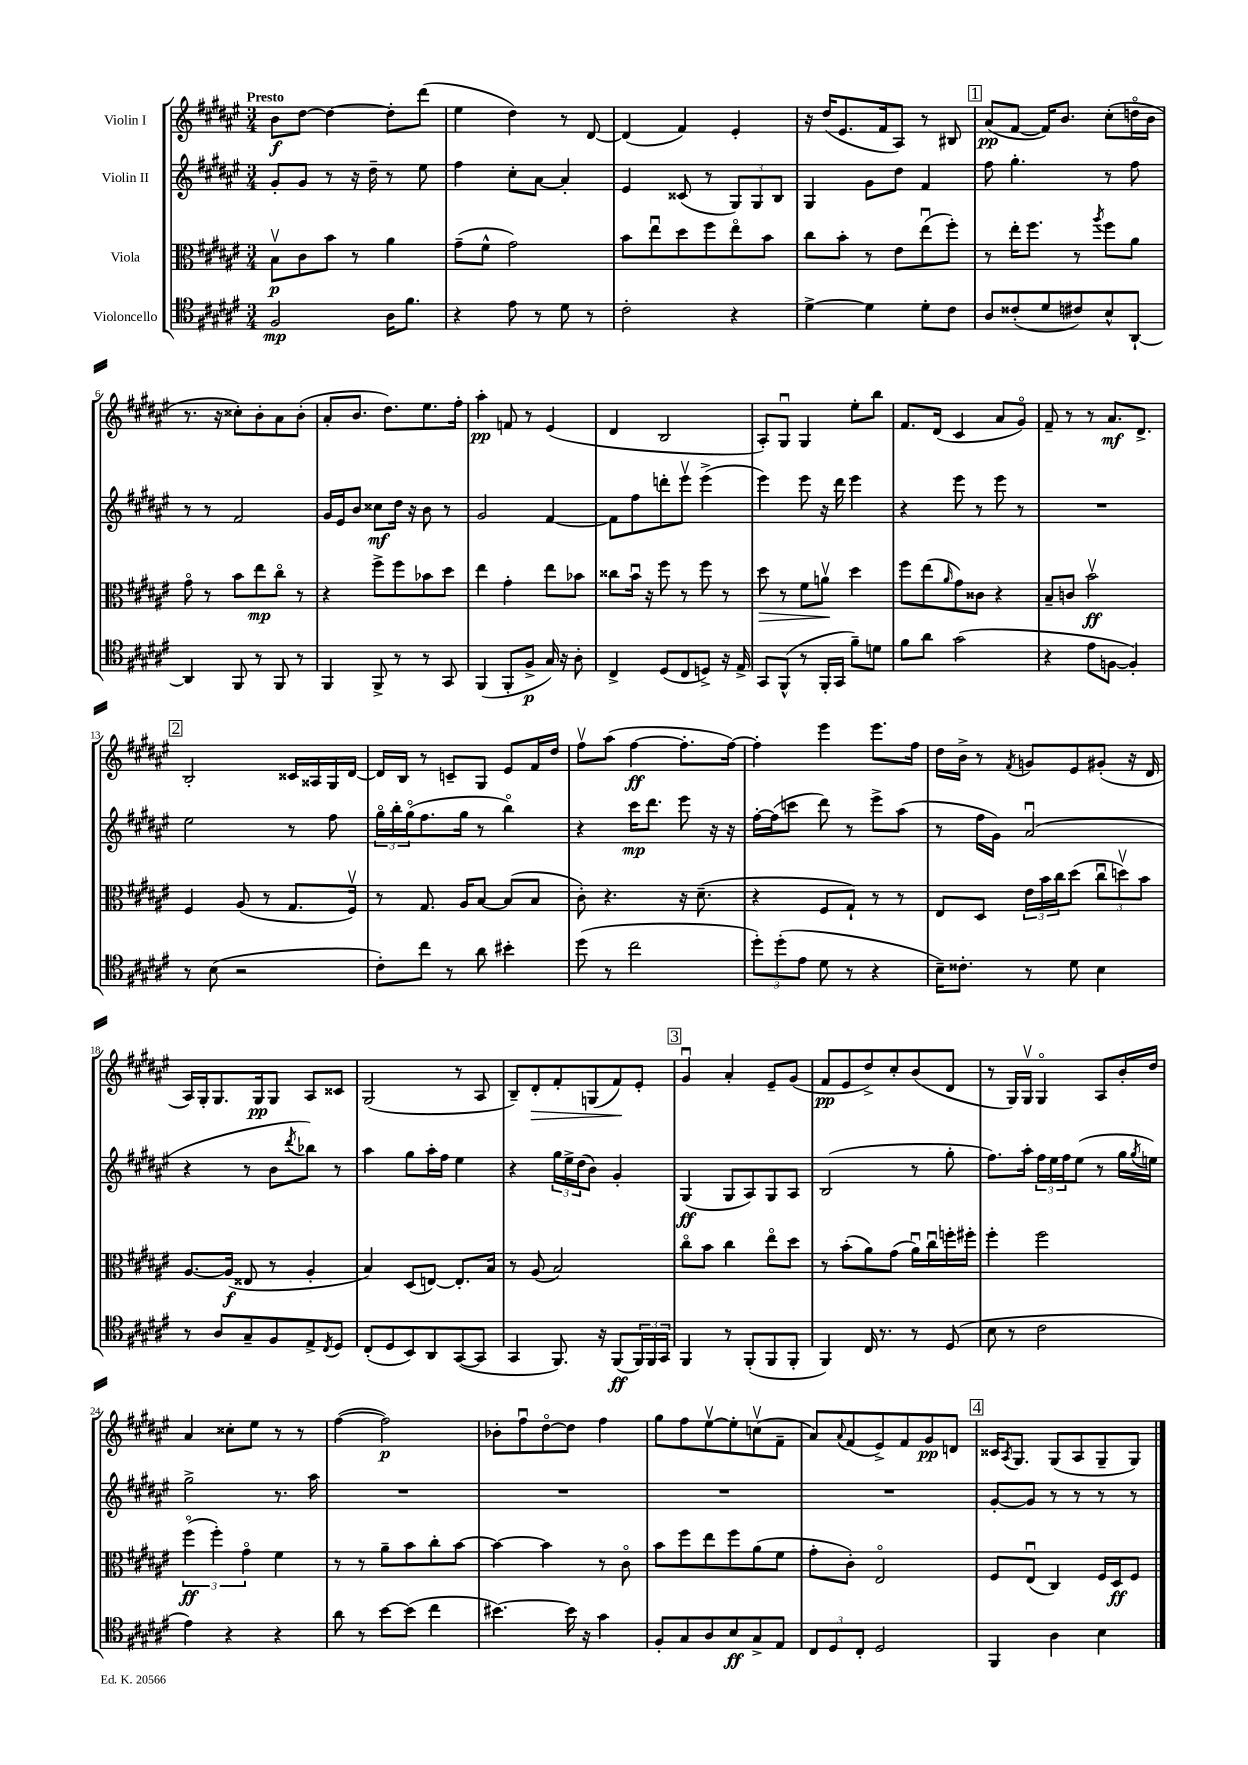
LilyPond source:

<<
\new StaffGroup <<
\new Staff = "s0" \with { instrumentName = "Violin I" } {
    \clef treble \key fis \major \numericTimeSignature \time 3/4 \tempo "Presto"
    b'8\f dis''8~ dis''4~ dis''8-. dis'''8( |
    eis''4 dis''4) r8 dis'8~ |
    dis'4( fis'4) eis'4-. |
    r16 dis''16( eis'8. fis'16 ais8) r8 bis8 |
    \mark \markup { \box "1" } ais'8\pp( fis'8~ fis'16) b'8. cis''8-.( d''16\flageolet b'16 |
    r8. r16 cisis''8-.) b'8-. ais'8 b'8-.( |
    ais'8-. b'8. dis''8.) eis''8. fis''16-. |
    ais''4-.\pp f'8 r8 eis'4( |
    dis'4 b2 |
    ais8-.) gis8\downbow gis4 eis''8-. b''8 |
    fis'8. dis'16( cis'4 ais'8 gis'8\flageolet) |
    fis'8-- r8 r8 ais'8.\mf dis'8.-> |
    \mark \markup { \box "2" } b2-. cisis'16 aisis16 gis16 dis'16~ |
    dis'16 b16 r8 c'8-- gis8 eis'8 fis'16 dis''16 |
    fis''8\upbow ais''8( fis''4~\ff fis''8.-. fis''16~) |
    fis''4-. eis'''4 eis'''8. fis''16 |
    dis''16 b'16-> r8 \acciaccatura { fis'8 } g'8 eis'8 gis'8-.( r16 dis'16 |
    ais16) gis16-. gis8. gis16\pp gis8 ais8 cisis'8 |
    gis2( r8 ais8 |
    b8--) dis'8-.\> fis'8-. g8( fis'8\!) eis'8-. |
    \mark \markup { \box "3" } gis'4\downbow ais'4-. eis'8-- gis'8( |
    fis'8\pp eis'8 dis''8->) cis''8-. b'8( dis'8 |
    r8 gis16) gis16\upbow gis4\flageolet ais8 b'16-. dis''16 |
    ais'4 cisis''8-. eis''8 r8 r8 |
    fis''4~( fis''2\p) |
    bes'8-. fis''8\downbow dis''8~\flageolet dis''8 fis''4 |
    gis''8 fis''8 eis''8~\upbow eis''8-. c''8\upbow( fis'8-- |
    ais'8) \appoggiatura { ais'8 } fis'8( eis'8->) fis'8 gis'8\pp d'8 |
    \mark \markup { \box "4" } cisis'16 \acciaccatura { ais8 } gis8. gis8( ais8 gis8-- gis8) \bar "|." |
}
\new Staff = "s1" \with { instrumentName = "Violin II" } {
    \clef treble \key fis \major \numericTimeSignature \time 3/4
    gis'8-. gis'8 r8 r16 dis''16-- r8 eis''8 |
    fis''4 cis''8-. ais'8~ ais'4-. |
    eis'4 cisis'8( r8 \tuplet 3/2 { gis8) gis8 b8 } |
    gis4 gis'8 dis''8 fis'4 |
    \mark \markup { \box "1" } fis''8 gis''4.-. r8 fis''8 |
    r8 r8 fis'2 |
    gis'16 eis'16 b'8 cisis''8\mf dis''16 r16 b'8 r8 |
    gis'2 fis'4~ |
    fis'8 fis''8 d'''8-. eis'''8\upbow eis'''4->( |
    eis'''4) eis'''8 r16 dis'''16 eis'''4 |
    r4 eis'''8 r8 eis'''8 r8 |
    R2. |
    \mark \markup { \box "2" } eis''2 r8 fis''8 |
    \tuplet 3/2 { gis''16\flageolet b''16-. gis''16\flageolet( } fis''8. gis''16 r8 b''4\flageolet) |
    r4 cis'''16\mp dis'''8. eis'''8 r16 r16 |
    fis''16~-. fis''16( c'''8 dis'''8) r8 eis'''8-> ais''8( |
    r8 fis''16 gis'16) ais'2\downbow( |
    r4 r8 b'8 \acciaccatura { dis'''8 } bes''8) r8 |
    ais''4 gis''8 ais''16-. fis''16 eis''4 |
    r4 \tuplet 3/2 { gis''16 eis''16-> dis''16( } b'8) gis'4-. |
    \mark \markup { \box "3" } gis4\ff( gis8 ais8) gis8 ais8 |
    b2( r8 gis''8-. |
    fis''8.) ais''16-. \tuplet 3/2 { fis''16 eis''16 fis''16 } eis''8( r8 gis''16 \acciaccatura { gis''8 } e''16) |
    gis''2-> r8. ais''16 |
    R2. |
    R2. |
    R2. |
    R2. |
    \mark \markup { \box "4" } gis'8~-. gis'8 r8 r8 r8 r8 \bar "|." |
}
\new Staff = "s2" \with { instrumentName = "Viola" } {
    \clef alto \key fis \major \numericTimeSignature \time 3/4
    b8\upbow\p cis'8 b'8 r8 ais'4 |
    gis'8--( fis'8-^ gis'2) |
    b'8 eis''8\downbow dis''8 fis''8 eis''8\flageolet b'8 |
    cis''8 b'8-. r8 eis'8 eis''8\downbow( fis''8-.) |
    \mark \markup { \box "1" } r8 eis''16-. fis''8. r8 \acciaccatura { ais''8 } fis''8 ais'8 |
    gis'8\flageolet r8 b'8 eis''8\mp cis''8\flageolet r8 |
    r4 fis''8-> fis''8 bes'8 dis''8 |
    eis''4 gis'4-. eis''8 bes'8 |
    cisis''8 b'16\downbow r16 fis''8 r8 fis''8 r8 |
    dis''8\> r8 fis'8 a'8\upbow\! dis''4 |
    fis''8 eis''8( \grace { ais'16 } gis'8) cisis'8 r4 |
    b8-- c'8 b'2\upbow\ff |
    \mark \markup { \box "2" } fis4 ais8( r8 gis8. fis16\upbow) |
    r8 gis8. ais16 b8~ b8( b8 |
    cis'8-.) r4. r16 dis'8.--( |
    r4 fis8 gis8-!) r8 r8 |
    eis8 dis8 \tuplet 3/2 { eis'16 b'16 cis''16 } dis''8( \tuplet 3/2 { cis''8\downbow d''8\upbow) b'8 } |
    ais8.~ ais16\f( eisis8 r8 ais4-. |
    b4) dis8( e8~) e8.-. b16 |
    r8 ais8( b2) |
    \mark \markup { \box "3" } cis''8\flageolet b'8 cis''4 eis''8\flageolet dis''8 |
    r8 b'8-.( ais'8) gis'8( ais'16\downbow) cis''16\downbow f''16-. fis''16-. |
    fis''4-. fis''2 |
    \tuplet 3/2 { fis''4\flageolet\ff( fis''4-.) gis'4\flageolet } fis'4 |
    r8 r8 ais'8-- b'8 cis''8-. b'8~ |
    b'4~ b'4 r8 cis'8\flageolet |
    b'8 fis''8 eis''8 fis''8 ais'8( fis'8 |
    gis'8-. cis'8-.) eis2\flageolet |
    \mark \markup { \box "4" } fis8 eis8\downbow( cis4) fis16 dis16\ff fis8 \bar "|." |
}
\new Staff = "s3" \with { instrumentName = "Violoncello" } {
    \clef tenor \key fis \major \numericTimeSignature \time 3/4
    fis2\mp ais16 fis'8. |
    r4 eis'8 r8 dis'8 r8 |
    cis'2-. r4 |
    dis'4~-> dis'4 dis'8-. cis'8 |
    \mark \markup { \box "1" } ais8 cisis'8-.( dis'8 cis'8) b8-^ ais,8~-! |
    ais,4 fis,8 r8 fis,8 r8 |
    fis,4 fis,8-> r8 r8 gis,8 |
    fis,4( fis,8-. fis8->\p gis16) r16 ais8-. |
    cis4-> dis8( cis8 d8->) r16 eis16-> |
    gis,8 fis,8-^( r8 fis,16-. gis,16 fis'8--) d'8 |
    fis'8 ais'8 gis'2( |
    r4 eis'8 f8~ f4-.) |
    \mark \markup { \box "2" } r8 b8( r2 |
    cis'8-.) cis''8 r8 ais'8 bis'4-. |
    dis''8( r8 cis''2 |
    \tuplet 3/2 { dis''8-.) dis''8-.( eis'8 } dis'8 r8 r4 |
    b16--) cisis'8.-. r8 dis'8 b4 |
    r8 ais8 gis8-- fis8 eis8-> \acciaccatura { cis8 } dis8 |
    cis8-.( dis8 b,8) ais,8 gis,8~( gis,8 |
    gis,4 fis,8.) r16 fis,8\ff( \tuplet 3/2 { fis,16) fis,16 gis,16 } |
    \mark \markup { \box "3" } fis,4 r8 fis,8-.( fis,8 fis,8-. |
    fis,4) cis16 r8. r8 dis8( |
    b8 r8 cis'2 |
    eis'4) r4 r4 |
    ais'8 r8 b'8~ b'8( cis''4 |
    bis'4.~) bis'16 r16 gis'4 |
    fis8-. gis8 ais8 b8\ff gis8-> eis8 |
    \tuplet 3/2 { cis8 dis8 cis8-. } dis2 |
    \mark \markup { \box "4" } fis,4 ais4 b4 \bar "|." |
}
>>
>>
